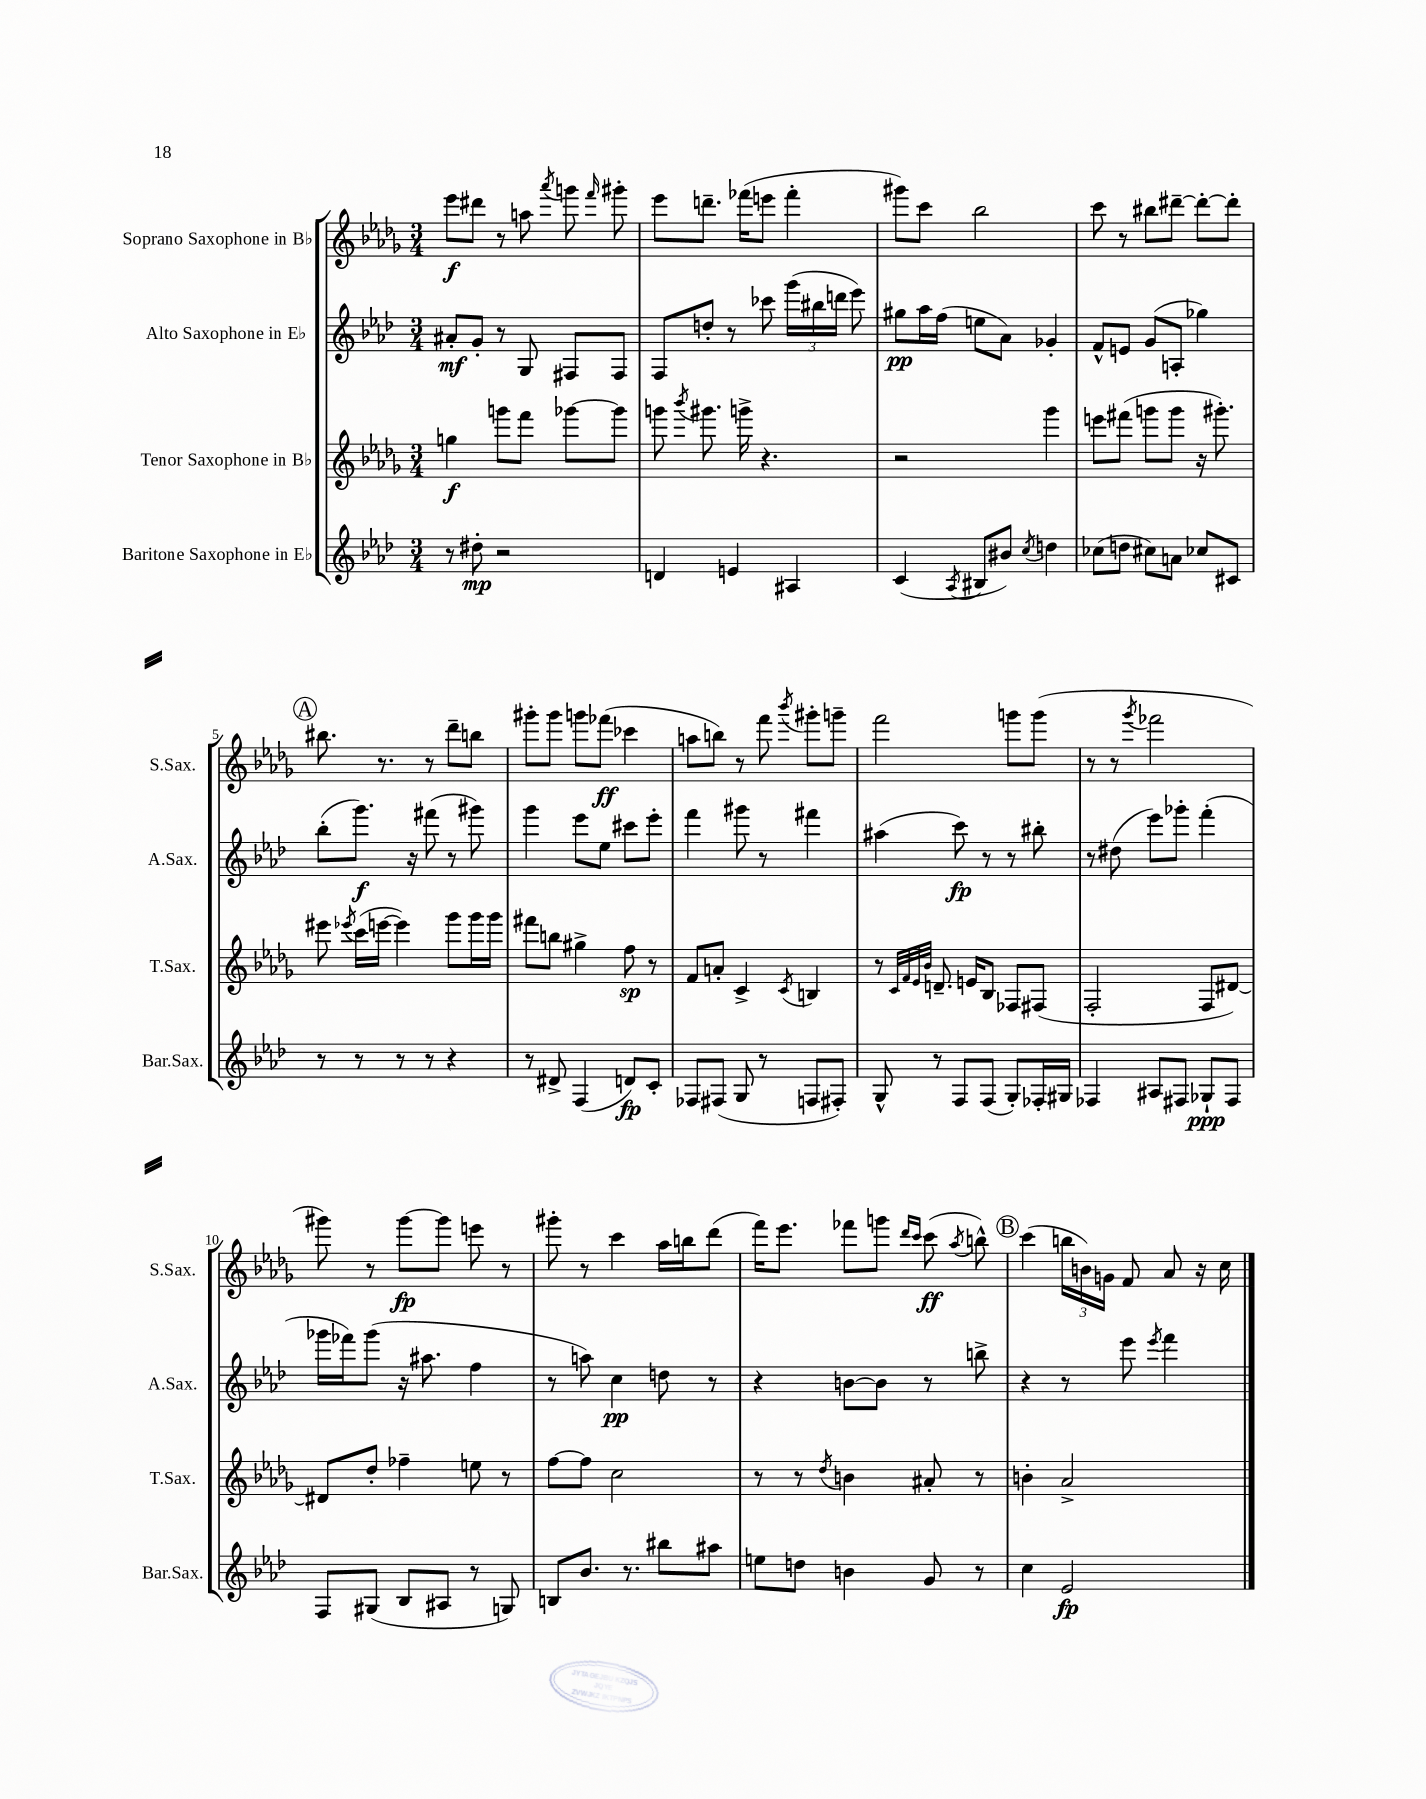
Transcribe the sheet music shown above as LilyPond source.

<<
\new StaffGroup <<
\new Staff = "s0" \with { instrumentName = "Soprano Saxophone in Bb" shortInstrumentName = "S.Sax." } {
    \clef treble \key des \major \numericTimeSignature \time 3/4
    \autoBeamOff ees'''8[\f dis'''8] r8 a''8 \acciaccatura { aes'''8 } g'''8 \grace { f'''16 } gis'''8-. |
    ees'''8[ d'''8.]-- fes'''16[( e'''8] fes'''4-. |
    gis'''8[) c'''8] bes''2 |
    c'''8 r8 bis''8[ dis'''8]~-- dis'''8[~-. dis'''8]-. |
    \mark \markup { \circle "A" } bis''8. r8. r8 des'''8[-- b''8] |
    gis'''8[-. gis'''8] g'''8[ fes'''8]\ff( ces'''4 |
    a''8[ b''8]) r8 f'''8 \acciaccatura { bes'''8 } gis'''8[-. g'''8]-- |
    f'''2 g'''8[ g'''8]( |
    r8 r8 \acciaccatura { ges'''8 } fes'''2 |
    gis'''8) r8 gis'''8[~\fp gis'''8] e'''8 r8 |
    gis'''8-. r8 c'''4 aes''16[ b''16 des'''8]( |
    f'''16[) ees'''8.] fes'''8[ g'''8] \grace { des'''16[ c'''16] } c'''8\ff( \acciaccatura { aes''8 } b''8-^) |
    \mark \markup { \circle "B" } c'''4( \tuplet 3/2 { b''16[ b'16) g'16] } f'8 aes'8 r16 c''16 \bar "|." |
}
\new Staff = "s1" \with { instrumentName = "Alto Saxophone in Eb" shortInstrumentName = "A.Sax." } {
    \clef treble \key aes \major \numericTimeSignature \time 3/4
    \autoBeamOff ais'8[-.\mf g'8]-. r8 g8 fis8[ fis8] |
    f8[ d''8]-. r8 ces'''8 \tuplet 3/2 { g'''16[( bis''16 d'''16] } ees'''8) |
    gis''8[\pp aes''16 f''16]( e''8[ aes'8]) ges'4-. |
    f'8[-^ e'8] g'8[( a8]-. ges''4) |
    \mark \markup { \circle "A" } bes''8[-.( g'''8.]\f) r16 fis'''8( r8 gis'''8) |
    g'''4 ees'''8[ ees''8] cis'''8[ ees'''8]-. |
    f'''4 gis'''8 r8 fis'''4 |
    ais''4( c'''8\fp) r8 r8 bis''8-. |
    r8 dis''8( ees'''8[) ges'''8]-. f'''4-.( |
    ges'''16[ fes'''16) ges'''8]( r16 ais''8. f''4 |
    r8 a''8) c''4\pp d''8 r8 |
    r4 b'8[~ b'8] r8 b''8-> |
    \mark \markup { \circle "B" } r4 r8 ees'''8 \acciaccatura { ees'''8 } f'''4 \bar "|." |
}
\new Staff = "s2" \with { instrumentName = "Tenor Saxophone in Bb" shortInstrumentName = "T.Sax." } {
    \clef treble \key des \major \numericTimeSignature \time 3/4
    \autoBeamOff g''4\f g'''8[ f'''8] ges'''8[~ ges'''8] |
    g'''8 \acciaccatura { bes'''8 } gis'''8. g'''16-> r4. |
    r2 ges'''4 |
    e'''8[ fis'''8]( g'''8[ g'''8] r16 gis'''8.-.) |
    \mark \markup { \circle "A" } eis'''8 \acciaccatura { ees'''8 } c'''16[( e'''16]~ e'''4) ges'''8[ ges'''16 ges'''16] |
    fis'''8[ b''8] gis''4-> f''8\sp r8 |
    f'8[ a'8]-. c'4-> \acciaccatura { c'8 } b4 |
    r8 \grace { c'32[ f'32 ees'32 bes'32] } d'8.-- e'16[ bes8] fes8[ fis8]( |
    f2-. f8[ dis'8]~) |
    dis'8[ des''8]-. fes''4-- e''8 r8 |
    f''8[~ f''8] c''2 |
    r8 r8 \acciaccatura { des''8 } b'4 ais'8-. r8 |
    \mark \markup { \circle "B" } b'4-. aes'2-> \bar "|." |
}
\new Staff = "s3" \with { instrumentName = "Baritone Saxophone in Eb" shortInstrumentName = "Bar.Sax." } {
    \clef treble \key aes \major \numericTimeSignature \time 3/4
    \autoBeamOff r8 dis''8-.\mp r2 |
    d'4 e'4 ais4 |
    c'4( \acciaccatura { aes8 } bis8[ bis'8]) \acciaccatura { c''8 } d''4 |
    ces''8[( d''8] cis''8[) a'8] ces''8[ cis'8] |
    \mark \markup { \circle "A" } r8 r8 r8 r8 r4 |
    r8 dis'8-> f4( d'8[\fp) c'8]-. |
    fes8[ fis8]( g8 r8 f8[ fis8]-.) |
    g8-^ r8 f8[ f8]( g8[-.) fes16-. gis16] |
    fes4 ais8[ fis8] ges8[-!\ppp fis8] |
    f8[ gis8]( bes8[ ais8] r8 g8) |
    b8[ bes'8.] r8. bis''8[ ais''8] |
    e''8[ d''8] b'4 g'8 r8 |
    \mark \markup { \circle "B" } c''4 ees'2\fp \bar "|." |
}
>>
>>
